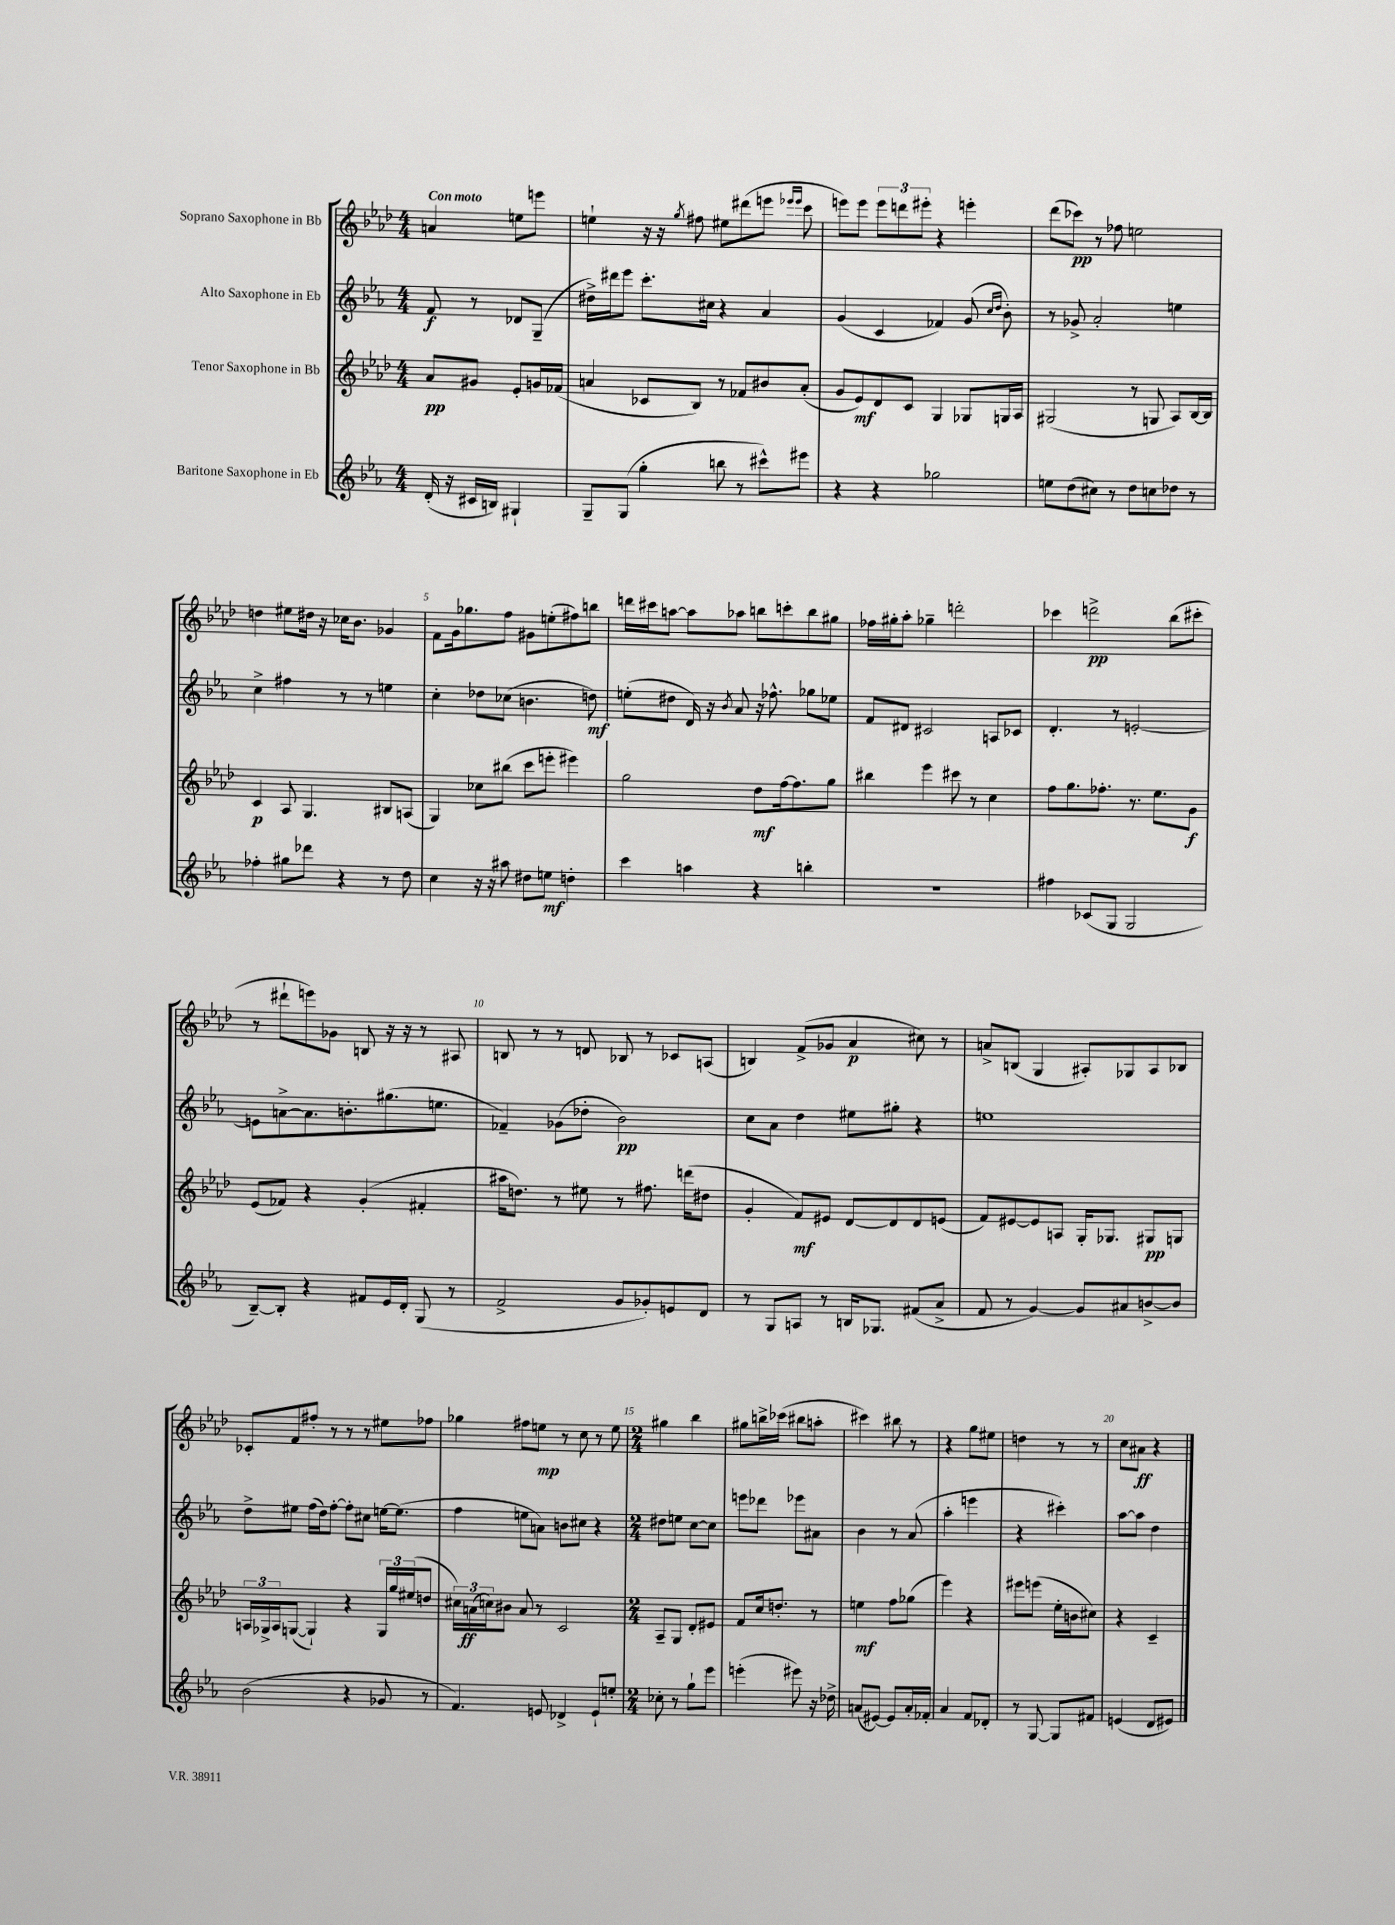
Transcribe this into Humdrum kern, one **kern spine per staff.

**kern	**dynam	**kern	**dynam	**kern	**dynam	**kern	**dynam
*part4	*part4	*part3	*part3	*part2	*part2	*part1	*part1
*staff4	*staff4	*staff3	*staff3	*staff2	*staff2	*staff1	*staff1
*I"Baritone Saxophone in Eb	*	*I"Tenor Saxophone in Bb	*	*I"Alto Saxophone in Eb	*	*I"Soprano Saxophone in Bb	*
*clefG2	*	*clefG2	*	*clefG2	*	*clefG2	*
*k[b-e-a-]	*	*k[b-e-a-d-]	*	*k[b-e-a-]	*	*k[b-e-a-d-]	*
*M4/4	*	*M4/4	*	*M4/4	*	*M4/4	*
=	=	=	=	=	=	=	=
!	!	!	!	!	!	!LO:TX:a:B:t=Con moto	!
(16d'/	.	8a-/L	pp	8f/	f	4an/	.
16r	.	.	.	.	.	.	.
16c#X/LL	.	8g#X/J	.	8r	.	.	.
16Bn/JJ)	.	.	.	.	.	.	.
4G#X`/	.	8e-'/L	.	8d-X/L	.	8een\L	.
.	.	16gn/L	.	(8G~/J	.	8eeen\J	.
.	.	(16f-X/JJ	.	.	.	.	.
=1	=1	=1	=1	=1	=1	=1	=1
8G~/L	.	4an/	.	16dd#X^\LL)	.	4een`\	.
.	.	.	.	16ddd#X\J	.	.	.
(8G/J	.	.	.	8eee-\J	.	.	.
4gg'\	.	8c-X/L	.	8.ccc'\L	.	16r	.
.	.	.	.	.	.	16r	.
.	.	.	.	.	.	8qgg/	.
.	.	8B-/J)	.	.	.	8ff#X\	.
.	.	.	.	16cc#X\Jk	.	.	.
8bbn\	.	8r	.	4r	.	8ee#X\L	.
8r	.	8f-X/L	.	.	.	(8ddd#X\	.
8ccc#X^^\L)	.	8b#X/	.	4a-/	.	8eeen\J	.
.	.	.	.	.	.	16qqeee-X/LL	.
.	.	.	.	.	.	16qqeee-/JJ	.
8eee#X\J	.	(8a'/J	.	.	.	8ccc\	.
=2	=2	=2	=2	=2	=2	=2	=2
4r	.	8g/L	.	(4g/	.	8eeen\L)	.
.	.	8e-/)	mf	.	.	8eee\J	.
4r	.	8d-/	.	4c/	.	12eee\L	.
.	.	.	.	.	.	12dddn\	.
.	.	8c/J	.	.	.	.	.
.	.	.	.	.	.	12eee#X'\J	.
2gg-X\	.	4G/	.	4f-X/)	.	4r	.
.	.	8G-X/L	.	(8g/	.	4eeen'\	.
.	.	.	.	16qqcc/LL	.	.	.
.	.	.	.	16qqdd/JJ	.	.	.
.	.	16Gn/L	.	8b-'\)	.	.	.
.	.	16A-/JJ	.	.	.	.	.
=3	=3	=3	=3	=3	=3	=3	=3
8een\L	.	(2G#X/	.	8r	.	(8ddd-\L	.
(8dd\	.	.	.	8g-X^/	.	8ccc-X\J)	pp
8cc#X\J)	.	.	.	2a-'/	.	8r	.
8r	.	.	.	.	.	8ff-X\	.
8dd\L	.	8r	.	.	.	2een\	.
8ccn\	.	8Gn/	.	.	.	.	.
8dd-X\J	.	8A-/L)	.	4een\	.	.	.
8r	.	[16B-/L	.	.	.	.	.
.	.	16B-/JJ]	.	.	.	.	.
!!LO:LB:g=z
=4	=4	=4	=4	=4	=4	=4	=4
4ff-X'\	.	4c/	p	4cc^\	.	4ddn\	.
8gg#X\L	.	8A-/	.	4ff#X\	.	8ee#X\L	.
8ddd-X\J	.	4.G/	.	.	.	16dd#X\Jk	.
.	.	.	.	.	.	16r	.
4r	.	.	.	8r	.	16cc-X\KL	.
.	.	.	.	.	.	8.b-\J	.
.	.	.	.	8r	.	.	.
8r	.	8B#X/L	.	4een\	.	4g-X/	.
8dd\	.	(8An/J	.	.	.	.	.
=5	=5	=5	=5	=5	=5	=5	=5
4cc\	.	4G/)	.	4cc'\	.	8f\L	.
.	.	.	.	.	.	16g\k	.
.	.	.	.	.	.	8.gg-X\	.
16r	.	8cc-X\L	.	8dd-X\L	.	.	.
16r	.	.	.	.	.	.	.
8aa#X\	.	(8bb#X\J	.	(8cc-X\J	.	8ff\J	.
8dd#X\L	.	8ccc\L	.	4.bn\	.	8g#X\L	.
8een\J	mf	8eeen'\J	.	.	.	(8een'\	.
4ddn'\	.	4eee#X\)	.	.	.	8ff#X\)	.
.	.	.	.	8ddn\)	mf	8bbn\J	.
=6	=6	=6	=6	=6	=6	=6	=6
4ccc\	.	2gg\	.	(8een'\L	.	16dddn\LL	.
.	.	.	.	.	.	16ccc#X\J	.
.	.	.	.	8dd#X\J	.	[8aan\J	.
4aan\	.	.	.	16d/)	.	8aa\L]	.
.	.	.	.	16r	.	.	.
.	.	.	.	8qb-/	.	.	.
.	.	.	.	8a-/	.	8aa-X\J	.
4r	.	8dd-\L	mf	16r	.	8bbn\L	.
.	.	.	.	8.ff-X^^\	.	.	.
.	.	[16ff\k	.	.	.	8cccn'\	.
.	.	8.ff\]	.	.	.	.	.
4bbn'\	.	.	.	8gg-X\L	.	8bb\	.
.	.	8gg\J	.	8ee-X\J	.	8gg#X\J	.
=7	=7	=7	=7	=7	=7	=7	=7
1r	.	4bb#X\	.	8f/L	.	16ff-X\LL	.
.	.	.	.	.	.	16gg#X'\J	.
.	.	.	.	8d#X/J	.	8aa-'\J	.
.	.	4eee-\	.	2c#X/	.	4gg-X~\	.
.	.	8ccc#X\	.	.	.	2dddn'\	.
.	.	8r	.	.	.	.	.
.	.	4cc\	.	8An/L	.	.	.
.	.	.	.	8c-X/J	.	.	.
=8	=8	=8	=8	=8	=8	=8	=8
4ff#X\	.	8ff\L	.	4.d'/	.	4ccc-X\	.
.	.	8.gg\	.	.	.	.	.
(8c-X/L	.	.	.	.	.	2dddn^\	pp
.	.	8.ff-X'\J	.	.	.	.	.
8G/J	.	.	.	8r	.	.	.
2G/	.	8.r	.	[2en'/	.	.	.
.	.	8.ee-\L	.	.	.	.	.
.	.	.	.	.	.	(8bb-\L	.
.	.	8g\J	f	.	.	8ccc#X'\J	.
!!LO:LB:g=z
=9	=9	=9	=9	=9	=9	=9	=9
[8B-~/L)	.	(8e-/L	.	8en\L]	.	8r	.
8B-'/J]	.	8f-X/J)	.	[8an^\	.	8ddd#X`\L	.
4r	.	4r	.	8.a\]	.	8eeen\)	.
.	.	.	.	.	.	8g-X\J	.
.	.	.	.	8.bn'\	.	.	.
8f#X/L	.	(4g'/	.	.	.	8Bn/	.
16e-/L	.	.	.	(8.gg#X\	.	16r	.
16d'/JJ	.	.	.	.	.	16r	.
(8G/	.	4f#X'/	.	.	.	8r	.
.	.	.	.	8.een\J	.	.	.
8r	.	.	.	.	.	8A#X/	.
=10	=10	=10	=10	=10	=10	=10	=10
2f^/	.	16aa#X\KL	.	4f-X~/)	.	8Bn/	.
.	.	8.ddn\J)	.	.	.	.	.
.	.	.	.	.	.	8r	.
.	.	8r	.	(8g-X\L	.	8r	.
.	.	8ee#X\	.	8dd-X'\J	.	8dn/	.
8g/L	.	8r	.	2b-\)	pp	8B-X/	.
8g-X'/)	.	8.ff#X\	.	.	.	8r	.
8en/	.	.	.	.	.	8c-X/L	.
.	.	(16dddn\KL	.	.	.	.	.
8d/J	.	8dd#X\J	.	.	.	(8An/J	.
=11	=11	=11	=11	=11	=11	=11	=11
8r	.	4g'/	.	8cc\L	.	4Bn/)	.
8G/L	.	.	.	8a-\J	.	.	.
8An/J	.	8f/L)	mf	4dd\	.	(8f^/L	.
8r	.	8e#X/J	.	.	.	8g-X/J	.
16Bn/KL	.	[8d-/L	.	8ee#X\L	.	4a-/	p
8.G-X/J	.	.	.	.	.	.	.
.	.	8d-/]	.	8gg#X'\J	.	.	.
(8f#X/L	.	8d-/	.	4r	.	8cc#X\)	.
8a-^/J	.	(8en/J	.	.	.	8r	.
=12	=12	=12	=12	=12	=12	=12	=12
8f/	.	8f/L)	.	1een	.	8an^/L	.
8r	.	[8e#X/	.	.	.	(8Bn/J	.
[4g/)	.	8e#/]	.	.	.	4G/	.
.	.	8An/J	.	.	.	.	.
8g/L]	.	16G'/KL	.	.	.	8A#X'/L)	.
.	.	8.G-X/J	.	.	.	.	.
8a#X/	.	.	.	.	.	8G-X/	.
[8bn^/	.	8G#X/L	pp	.	.	8A#/	.
8b/J]	.	8Gn/J	.	.	.	8B-X/J	.
!!LO:LB:g=z
=13	=13	=13	=13	=13	=13	=13	=13
(2b-\	.	24An/LL	.	8dd^\L	.	8c-X'/L	.
.	.	24G-X^/	.	.	.	.	.
.	.	24A/J	.	.	.	.	.
.	.	([8Gn/J	.	8ee#X\J	.	8f/	.
.	.	4G`/])	.	(16ff\LL	.	8ff#X'/J	.
.	.	.	.	16dd\J)	.	.	.
.	.	.	.	[8ff'\J	.	8r	.
4r	.	4r	.	8ff'\L]	.	8r	.
.	.	.	.	8cc#X\J	.	8r	.
8g-X/	.	24G/LL	.	[16een\KL	.	8ee#X\L	.
.	.	24gg/	.	.	.	.	.
.	.	.	.	(8.ee\J]	.	.	.
.	.	(24ee#X/J	.	.	.	.	.
8r	.	8ddn/J	.	.	.	8ff-X\J	.
=14	=14	=14	=14	=14	=14	=14	=14
4.f/)	.	24cc#X\LL)	.	4ff\	.	4gg-X\	.
.	.	(24an\	ff	.	.	.	.
.	.	24ccn\J)	.	.	.	.	.
.	.	8b#X\J	.	.	.	.	.
.	.	8a/	.	8een\L	.	8ff#X\L	.
8en/	.	8r	.	8an\J)	.	8een\J	mp
4d-X^/	.	2c/	.	8bn\L	.	8r	.
.	.	.	.	8cc#X\J	.	8cc\	.
8e`/L	.	.	.	4r	.	8r	.
8een'/J	.	.	.	.	.	8ee\	.
=15	=15	=15	=15	=15	=15	=15	=15
*M2/4	*	*M2/4	*	*M2/4	*	*M2/4	*
8cc-X'\	.	8A-~/L	.	8dd#X\L	.	4gg#X\	.
8r	.	8G/J	.	8een\J	.	.	.
8gg`\L	.	8d-'/L	.	[8cc\L	.	4bb-\	.
8eee-\J	.	8e#X/J	.	8cc\J]	.	.	.
=16	=16	=16	=16	=16	=16	=16	=16
(4eeen'\	.	8f/L	.	8eeen\L	.	8gg#X\L	.
.	.	16cc/k	.	8ddd-X\J	.	16bbn^\L	.
.	.	8.ddn'/J	.	.	.	(16ccc-X\JJ	.
8eee#X\)	.	.	.	8eee-X\L	.	8bb#X\L	.
16r	.	8r	.	8a#X\J	.	8aan'\J	.
16dd-X^\	.	.	.	.	.	.	.
=17	=17	=17	=17	=17	=17	=17	=17
(8an/L	.	4een\	mf	4b-\	.	4ccc#X\)	.
[8e#X/J)	.	.	.	.	.	.	.
8e#/L]	.	8ff\L	.	8r	.	8bb#X\	.
16a'/L	.	(8gg-X\J	.	(8a-/	.	8r	.
16f-X'/JJ	.	.	.	.	.	.	.
=18	=18	=18	=18	=18	=18	=18	=18
4a-/	.	4eee-\)	.	4aa-'\	.	4r	.
8f/L	.	4r	.	4eeen\	.	8gg\L	.
8d-X'/J	.	.	.	.	.	8ee#X\J	.
=19	=19	=19	=19	=19	=19	=19	=19
8r	.	8eee#X\L	.	4r	.	4ddn\	.
[8G/	.	(8eeen\J	.	.	.	.	.
8G/L]	.	16ee-'\LL	.	4ccc#X'\)	.	8r	.
.	.	16bn\J	.	.	.	.	.
8f#X/J	.	8cc#X\J)	.	.	.	8r	.
=20	=20	=20	=20	=20	=20	=20	=20
(4en/	.	4r	.	[8aa-\L	.	8cc\L	.
.	.	.	.	8aa-\J]	.	8a#X\J	ff
8d/L	.	4c~/	.	4dd\	.	4r	.
8e#X/J)	.	.	.	.	.	.	.
==	==	==	==	==	==	==	==
*-	*-	*-	*-	*-	*-	*-	*-
